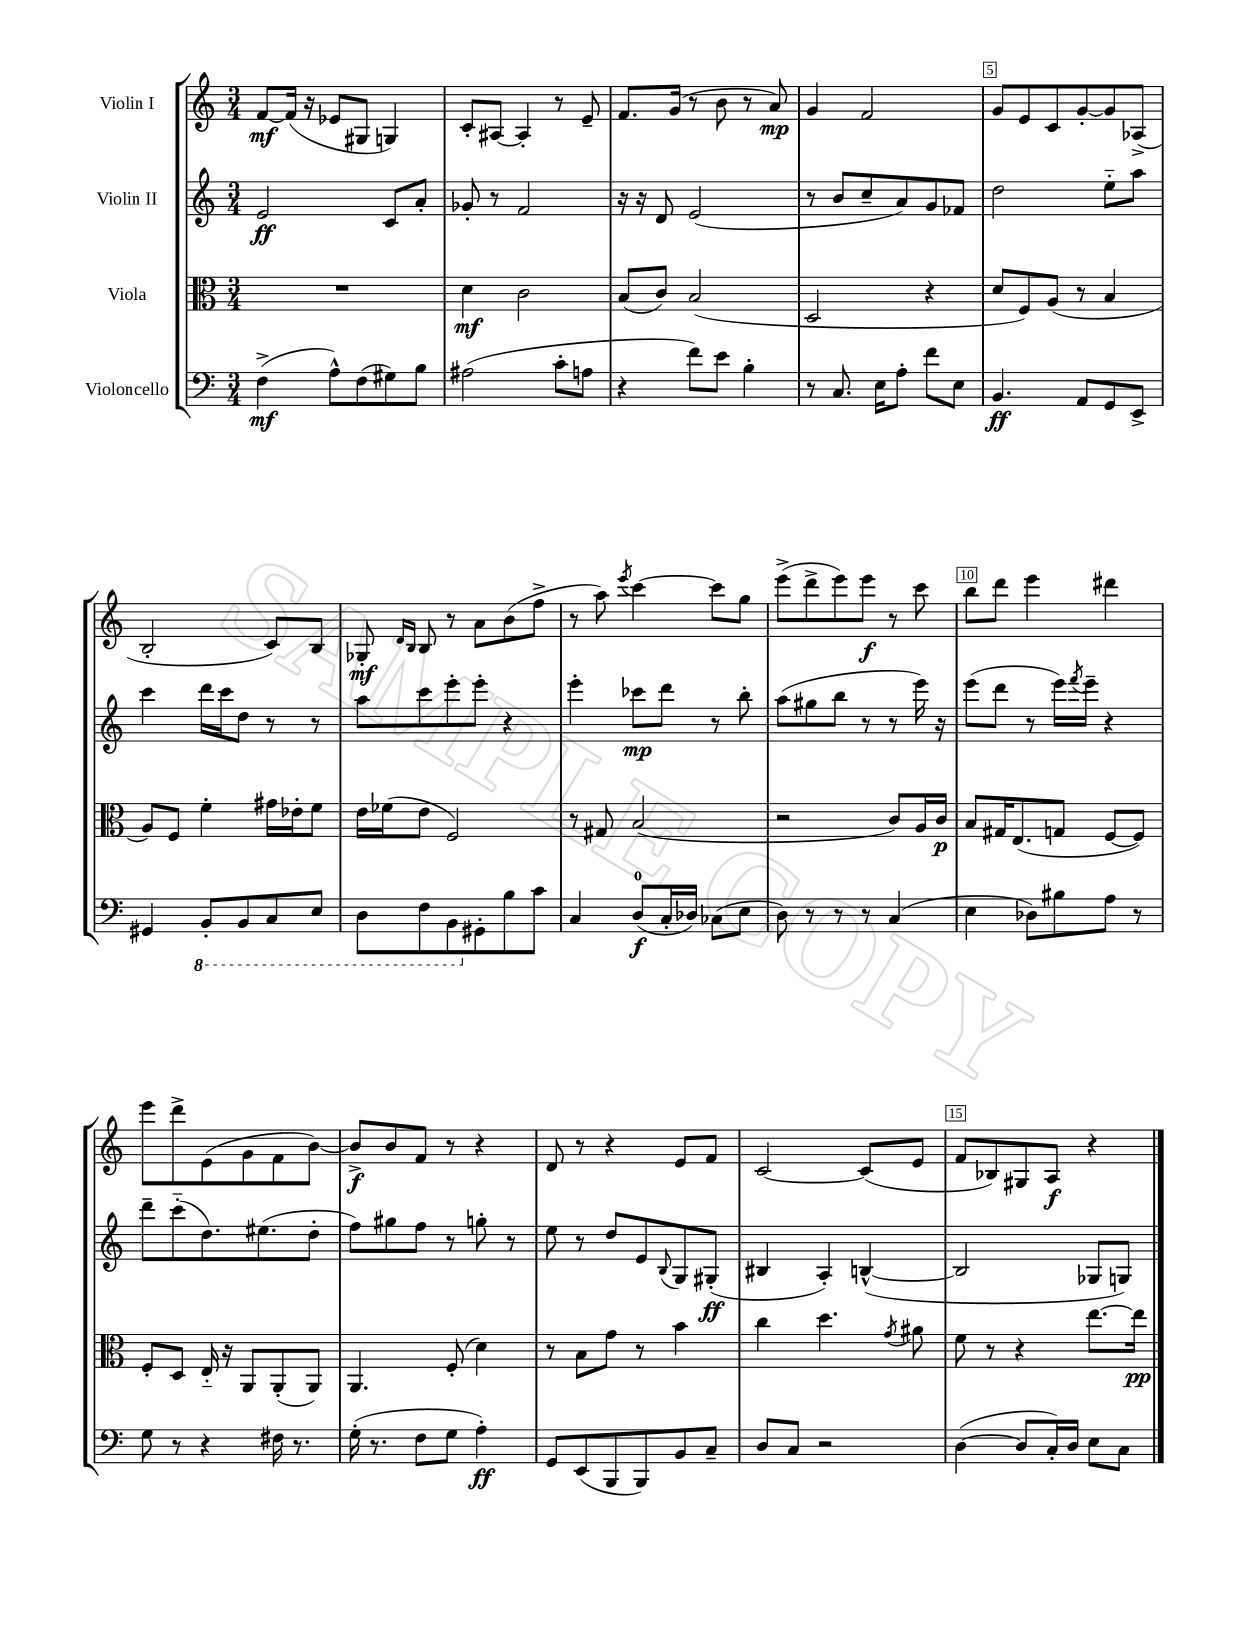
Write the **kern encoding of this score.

**kern	**dynam	**kern	**dynam	**kern	**dynam	**kern	**dynam
*part4	*part4	*part3	*part3	*part2	*part2	*part1	*part1
*staff4	*staff4	*staff3	*staff3	*staff2	*staff2	*staff1	*staff1
*I"Violoncello	*	*I"Viola	*	*I"Violin II	*	*I"Violin I	*
*clefF4	*	*clefC3	*	*clefG2	*	*clefG2	*
*k[]	*	*k[]	*	*k[]	*	*k[]	*
*M3/4	*	*M3/4	*	*M3/4	*	*M3/4	*
=1	=1	=1	=1	=1	=1	=1	=1
(4F^\	mf	2.r	.	2e/	ff	[8f/L	mf
.	.	.	.	.	.	(16f/Jk]	.
.	.	.	.	.	.	16r	.
8A^^\L)	.	.	.	.	.	8e-X/L	.
(8F\	.	.	.	.	.	8G#X/J	.
8G#X\)	.	.	.	8c/L	.	4Gn/)	.
8B\J	.	.	.	8a'/J	.	.	.
=2	=2	=2	=2	=2	=2	=2	=2
(2A#X\	.	4d\	mf	8g-X'/	.	8c'/L	.
.	.	.	.	8r	.	[8A#X/J	.
.	.	2c\	.	2f/	.	4A#'/]	.
8c'\L	.	.	.	.	.	8r	.
8An\J	.	.	.	.	.	8e~/	.
=3	=3	=3	=3	=3	=3	=3	=3
4r	.	(8B/L	.	16r	.	8.f/L	.
.	.	.	.	16r	.	.	.
.	.	8c/J)	.	8d/	.	.	.
.	.	.	.	.	.	(16g/Jk	.
8f\L)	.	(2B/	.	(2e/	.	8r	.
8e\J	.	.	.	.	.	8b\	.
4B'\	.	.	.	.	.	8r	.
.	.	.	.	.	.	8a/)	mp
=4	=4	=4	=4	=4	=4	=4	=4
8r	.	2D/	.	8r	.	4g/	.
8.C/	.	.	.	8b/L	.	.	.
.	.	.	.	8cc~/	.	2f/	.
16E\KL	.	.	.	.	.	.	.
8A'\J	.	.	.	8a/)	.	.	.
8f\L	.	4r	.	8g/	.	.	.
8E\J	.	.	.	8f-X/J	.	.	.
=5	=5	=5	=5	=5	=5	=5	=5
4.BB/	ff	8d/L	.	2dd\	.	8g/L	.
.	.	8F/)	.	.	.	8e/	.
.	.	(8A/J	.	.	.	8c/	.
8AA/L	.	8r	.	.	.	[8g'/	.
8GG/	.	4B/	.	8ee\L	.	8g/]	.
8EE^/J	.	.	.	8aa\J	.	(8A-X^/J	.
!!LO:LB:g=z
=6	=6	=6	=6	=6	=6	=6	=6
4GG#X/	.	8A/L)	.	4ccc\	.	2B'/	.
.	.	8F/J	.	.	.	.	.
*8ba	*	*	*	*	*	*	*
8BBB'/L	.	4f'\	.	16ddd\LL	.	.	.
.	.	.	.	16ccc\J	.	.	.
8BBB/	.	.	.	8dd\J	.	.	.
8CC/	.	16g#X\LL	.	8r	.	8c/L)	.
.	.	16e-X'\J	.	.	.	.	.
8EE/J	.	8f\J	.	8r	.	8B/J	.
=7	=7	=7	=7	=7	=7	=7	=7
8DD\L	.	16e\LL	.	8aa\L	.	8G-X'/	mf
.	.	(16f-X\J	.	.	.	.	.
.	.	.	.	.	.	16qqd/LL	.
.	.	.	.	.	.	16qqB/JJ	.
8FF\	.	8e\J	.	8ccc\	.	8B/	.
8BBB\	.	2F/)	.	8eee'\	.	8r	.
*X8ba	*	*	*	*	*	*	*
8GG#X'\	.	.	.	8eee'\J	.	8a\L	.
8B\	.	.	.	4r	.	(8b\	.
8c\J	.	.	.	.	.	8ff^\J	.
=8	=8	=8	=8	=8	=8	=8	=8
4C/	.	8r	.	4eee'\	.	8r	.
.	.	8G#X/	.	.	.	8aa\)	.
.	.	.	.	.	.	8qeee/	.
(8D/L	f	(2B/	.	8ccc-X\L	mp	[4ccc\	.
16C'/L	.	.	.	8ddd\J	.	.	.
16D-X/JJ)	.	.	.	.	.	.	.
(8C-X\L	.	.	.	8r	.	8ccc\L]	.
8E\J	.	.	.	8bb'\	.	8gg\J	.
=9	=9	=9	=9	=9	=9	=9	=9
8D\)	.	2r	.	(8aa\L	.	(8eee^\L	.
8r	.	.	.	8gg#X\	.	8ddd^\	.
8r	.	.	.	8bb\J	.	8eee\)	.
8r	.	.	.	8r	.	8eee\J	f
(4C/	.	8c/L)	.	8r	.	8r	.
.	.	16A/L	.	16eee\)	.	8ccc\	.
.	.	16c/JJ	p	16r	.	.	.
=10	=10	=10	=10	=10	=10	=10	=10
4E\	.	8B/L	.	(8eee\L	.	8bb\L	.
.	.	16G#X/K	.	8ddd\J	.	8ddd\J	.
.	.	(8.E/	.	.	.	.	.
8D-X\L)	.	.	.	8r	.	4eee\	.
8B#X\	.	8Gn/J	.	16eee\LL)	.	.	.
.	.	.	.	8qfff/	.	.	.
.	.	.	.	16eee~\JJ	.	.	.
8A\J	.	[8F/L	.	4r	.	4ddd#X\	.
8r	.	8F/J])	.	.	.	.	.
!!LO:LB:g=z
=11	=11	=11	=11	=11	=11	=11	=11
8G\	.	8F'/L	.	8ddd~\L	.	8eee\L	.
8r	.	8D/J	.	(8ccc\	.	8ddd^\	.
4r	.	16E/	.	8.dd\)	.	(8e\	.
.	.	16r	.	.	.	.	.
.	.	8AA/L	.	.	.	8g\	.
.	.	.	.	(8.ee#X\	.	.	.
16F#X\	.	(8AA'/	.	.	.	8f\	.
8.r	.	.	.	.	.	.	.
.	.	8AA/J)	.	8dd'\J	.	[8b\J)	.
=12	=12	=12	=12	=12	=12	=12	=12
(16G'\	.	4.AA/	.	8ff\L)	.	8b^/L]	f
8.r	.	.	.	.	.	.	.
.	.	.	.	8gg#X\	.	8b/	.
8F\L	.	.	.	8ff\J	.	8f/J	.
8G\J	.	(8F'/	.	8r	.	8r	.
4A'\)	ff	4d\)	.	8ggn'\	.	4r	.
.	.	.	.	8r	.	.	.
=13	=13	=13	=13	=13	=13	=13	=13
8GG/L	.	8r	.	8ee\	.	8d/	.
(8EE/	.	8B\L	.	8r	.	8r	.
8BBB/	.	8g\J	.	8dd/L	.	4r	.
8BBB/)	.	8r	.	8e/	.	.	.
.	.	.	.	8qqB/	.	.	.
8BB/	.	4b\	.	8G/	.	8e/L	.
8C~/J	.	.	.	(8G#X'/J	ff	8f/J	.
=14	=14	=14	=14	=14	=14	=14	=14
8D/L	.	4cc\	.	4B#X/	.	[2c/	.
8C/J	.	.	.	.	.	.	.
2r	.	4.dd\	.	4A'/)	.	.	.
.	.	.	.	([4Bn^^/	.	(8c/L]	.
.	.	8qg/	.	.	.	.	.
.	.	8a#X\	.	.	.	8e/J	.
=15	=15	=15	=15	=15	=15	=15	=15
([4D\	.	8f\	.	2B/]	.	8f/L	.
.	.	8r	.	.	.	8B-X/)	.
8D/L]	.	4r	.	.	.	8G#X/	.
16C'/L)	.	.	.	.	.	8A/J	f
16D/JJ	.	.	.	.	.	.	.
8E\L	.	[8.ee\L	.	8G-X/L	.	4r	.
8C\J	.	.	.	8Gn/J)	.	.	.
.	.	16ee\Jk]	pp	.	.	.	.
==	==	==	==	==	==	==	==
*-	*-	*-	*-	*-	*-	*-	*-
